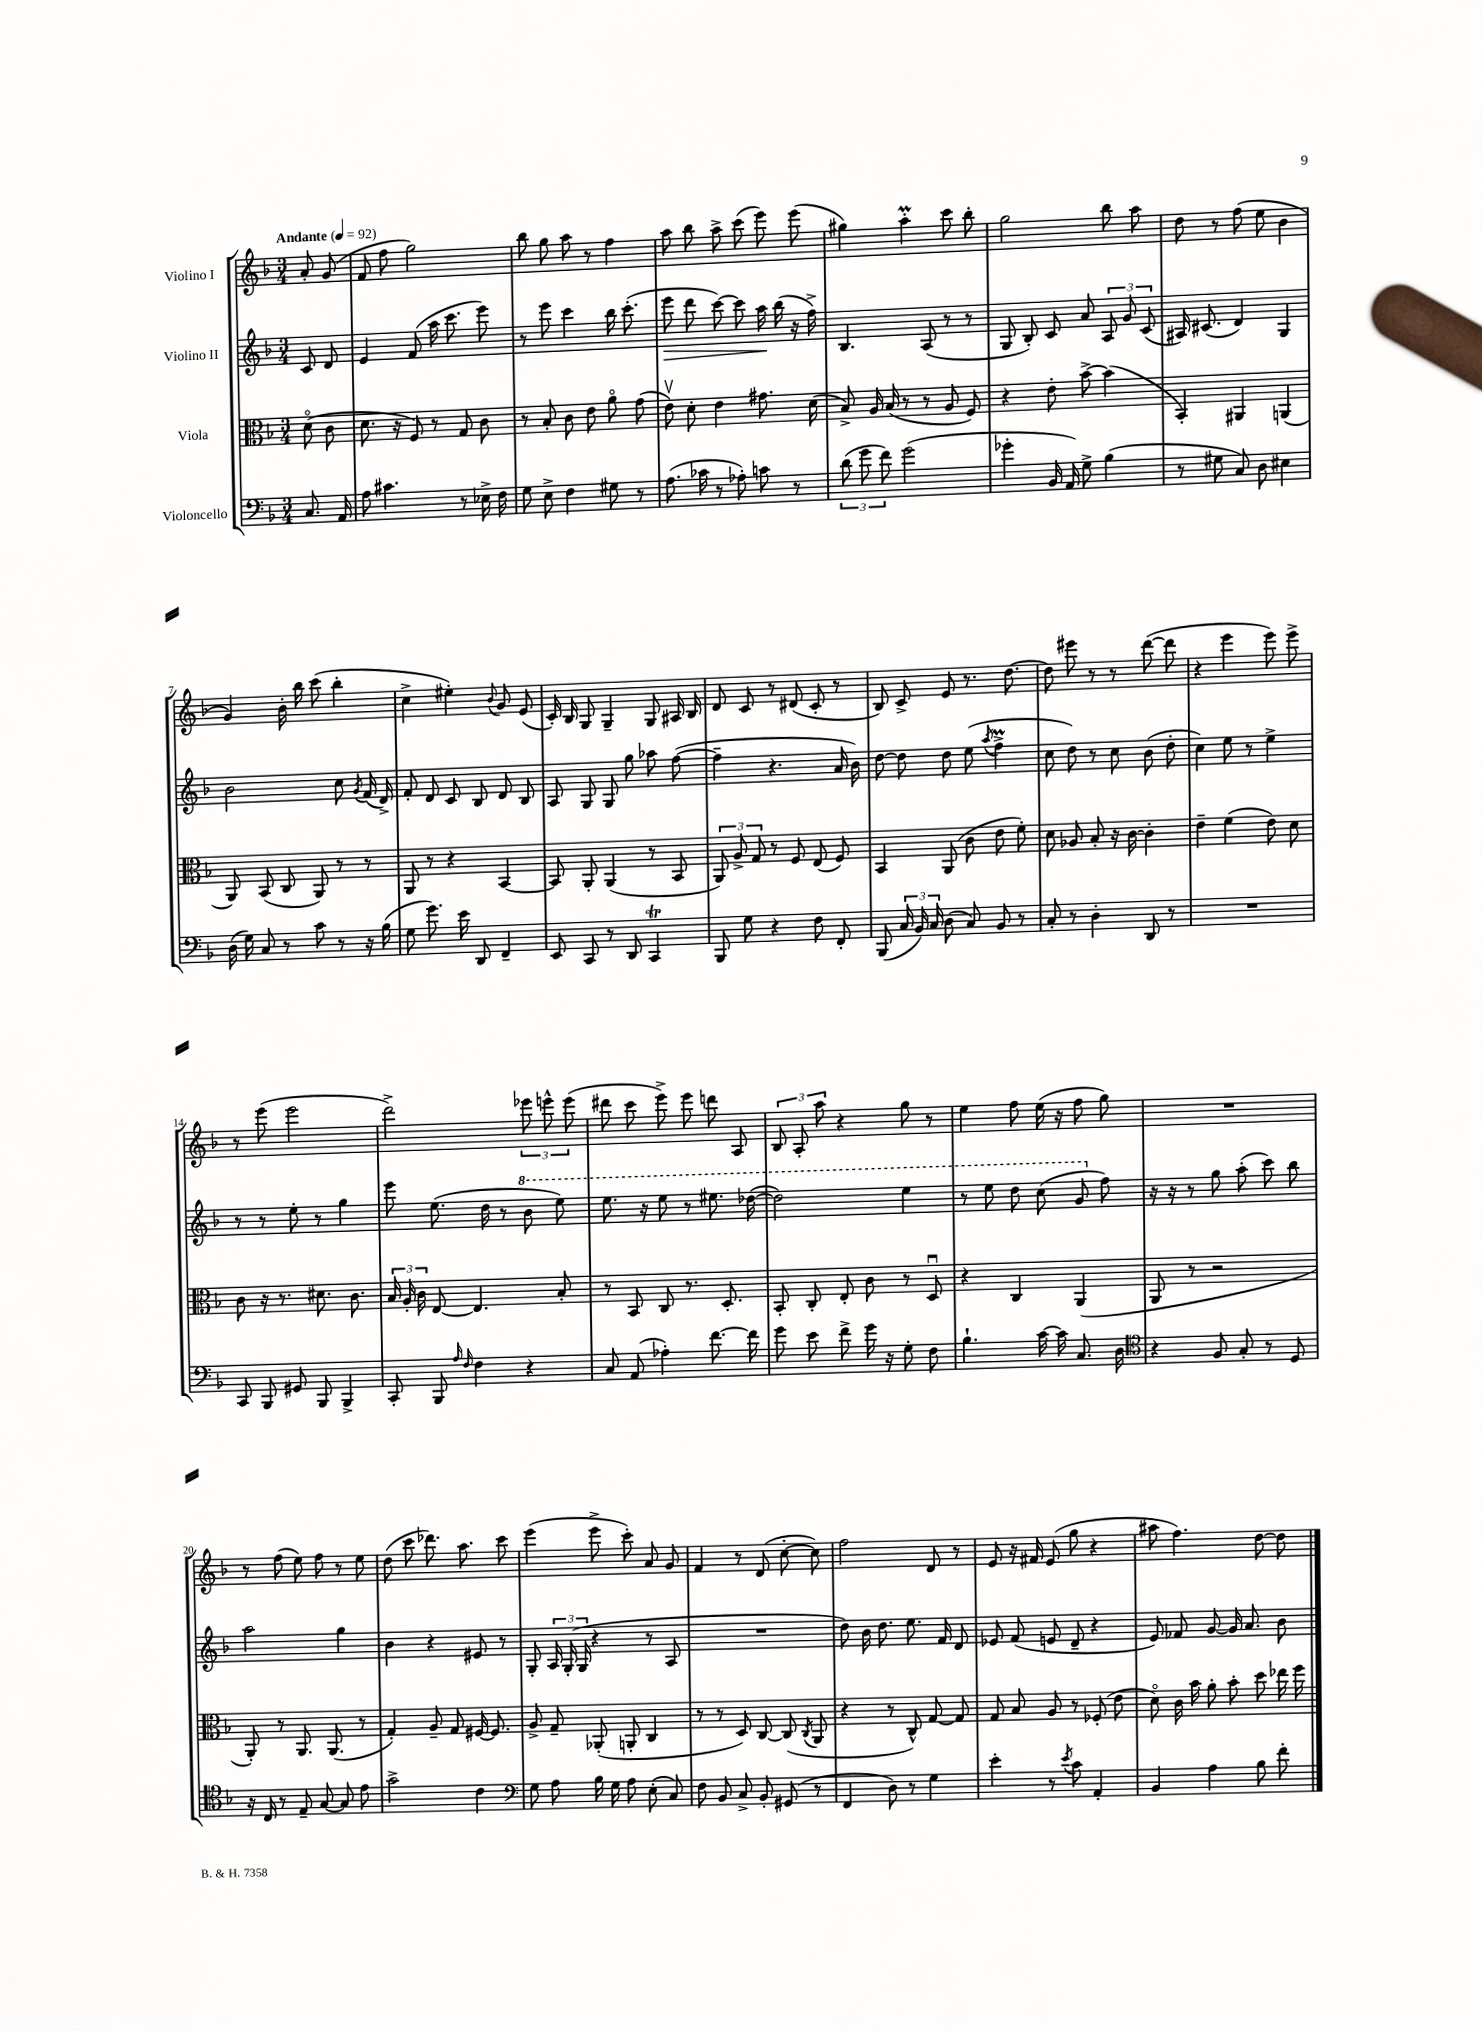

**kern	**kern	**kern	**kern
*staff4	*staff3	*staff2	*staff1
*clefF4	*clefC3	*clefG2	*clefG2
*k[b-]	*k[b-]	*k[b-]	*k[b-]
*M3/4	*M3/4	*M3/4	*M3/4
*MM92	*MM92	*MM92	*MM92
8.C	(8do	8c	8a'
.	8c	8d	(8g
16AA	.	.	.
=	=	=	=
8A	8.d	4e	8f
4.c#	.	.	8ff
.	16r	.	.
.	8F)	(8f	2gg)
.	8r	16aa	.
.	.	8.ccc	.
8r	8G	.	.
16E-^	8c	8eee)	.
16F	.	.	.
=	=	=	=
8G	8r	8r	8bb-
8E^	8B-'	8eee	8gg
4F	8c	4ccc	8aa
.	8e	.	8r
8G#	8ao	16bb-	4ff
.	.	(8.ccc'	.
8r	(8g	.	.
=	=	=	=
(8.A	8ev)	8eee	8aa
.	8d'	8ddd	8bb-
16c-	.	.	.
8r	4e	[8ccc)	8aa^
8A-')	.	8ccc]	(8ccc
8c	8.g#	16aa	8eee)
.	.	(16bb-	.
8r	.	16r	(8eee
.	(16d	16ff^)	.
=	=	=	=
(12d	8B-^)	4.B-	4gg#)
12g	.	.	.
.	16A	.	.
12f)	.	.	.
.	(16B-	.	.
(2g	8r	.	4aa'
.	8r	(8A	.
.	8A	8r	8ccc
.	8F)	8r	8bb-'
=	=	=	=
4g-'	4r	8G	2gg
.	.	8B-')	.
16BB-	8e'	8c	.
16AA)	.	.	.
8G^	[8b-^	8a	.
(4B-	(4b-]	12A	8bb-
.	.	12g	.
.	.	.	8aa
.	.	(12c	.
=	=	=	=
8r	4BB-')	16A#)	8dd
.	.	(8.c#	.
8G#	.	.	8r
8C)	4AA#	4d)	(8ff
8D	.	.	8ee
4E#	(4AA	4G	4b-
=	=	=	=
(16D	8AA)	2b-	4g)
16G)	.	.	.
8C	(8BB-	.	.
8r	8C	.	16b-'
.	.	.	16bb-
8c	8AA)	.	(8ccc
8r	8r	8cc	4bb-'
.	.	8qg	.
16r	8r	(16f	.
(16B-	.	16d^)	.
=	=	=	=
8G	8AA	8f'	4cc^
8.g)	8r	8d	.
.	4r	8c	4ee#')
16e	.	.	.
8DD	.	8B-	.
.	.	.	8qqb-
4FF~	[4BB-	8d	8g
.	.	8B-	(8e
=	=	=	=
8EE	8BB-]	8A	16c')
.	.	.	16B-
8CC	8AA'	8G	8G
8r	(4AA	8G	4G~
8DD	.	8gg	.
4CC	8r	8aa-	8G
.	8BB-	([8ff	16A#
.	.	.	16B-
=	=	=	=
8BBB-	12AA)	4ff~]	8d
.	12A^	.	.
8G	.	.	8c
.	12G	.	.
4r	8r	4.r	8r
.	8F	.	(8d#
8F	(8E	.	8c'
8FF'	8F)	16a	8r
.	.	16b-)	.
=	=	=	=
(8BBB-	4BB-	[8dd	8B-)
24C	.	8dd]	8c^
24BB-)	.	.	.
24C	.	.	.
(8D	(8AA	8dd	8e
8C)	8c	(8ee	8.r
.	.	8qaa	.
8BB-	8e	4ff^	.
.	.	.	[8.dd
8r	8f')	.	.
=	=	=	=
8C'	8d	8cc	8dd]
8r	8A-	8dd)	8eee#
4D'	8B-'	8r	8r
.	16r	8cc	8r
.	[16c	.	.
8DD	4c']	(8b-	([8ddd
8r	.	8dd'	8ddd]
=	=	=	=
2.r	4e~	4cc)	4r
.	(4f	8ee	4eee
.	.	8r	.
.	8e)	4ee^	8eee)
.	8d	.	8eee^
=	=	=	=
8CC	8c	8r	8r
8BBB-	16r	8r	(8eee
.	8.r	.	.
8GG#	.	8ee'	2eee
8BBB-	8.d#	8r	.
4BBB-^	.	4gg	.
.	8.c	.	.
=	=	=	=
8CC'	24B-	8eee	2ddd^)
.	24A'	.	.
.	24c	.	.
8BBB-	[8E	(8.ee	.
16qqA	.	.	.
16qqF	.	.	.
4F	4.E]	.	.
.	.	16dd	.
.	.	8r	.
4r	.	8bb-	12eee-
.	.	.	12eee^^
.	8B-'	8eee)	.
.	.	.	(12eee
=	=	=	=
8C	8r	8.eee	8ddd#
(8AA	8BB-	.	8ccc
.	.	16r	.
4A-')	8C	8eee	8eee^)
.	8.r	8r	8eee
[8.f	.	8.eee#	8ddd
.	8.D'	.	.
.	.	.	8A
16f]	.	([16ddd-	.
=	=	=	=
8g	8BB-'	2ddd-])	12B-
.	.	.	12A'
8e	8C'	.	.
.	.	.	12aa
8f^	8E'	.	4r
16g	8c	.	.
16r	.	.	.
8G'	8r	4eee	8gg
8F	8Du	.	8r
=	=	=	=
4.B-`	4r	8r	4ee
.	.	8eee	.
.	4C	8ddd	8ff
[16c	.	(8ccc	(16ee
16c]	.	.	16r
8.C	(4AA	8gg	8ff
.	.	8ff)	8gg)
16D	.	.	.
=	=	=	=
*clefC4	*	*	*
4r	8AA	16r	2.r
.	.	16r	.
.	8r	8r	.
8F	2r	8gg	.
8G'	.	(8aa'	.
8r	.	8ccc)	.
8D	.	8bb-	.
=	=	=	=
16r	8AA')	2aa	8r
16C	.	.	.
8r	8r	.	(8ff
8E~	8.AA	.	8ee)
[8G	.	.	8ff
.	(8.AA	.	.
8G]	.	4gg	8r
8e	8r	.	8ee
=	=	=	=
2g^	4G')	4b-	(8dd
.	.	.	8ccc
.	8A~	4r	8.ddd-)
.	8G	.	.
.	.	.	8.aa
4c	[16F#	8e#	.
.	8.F#]	.	.
.	.	8r	8ccc
=	=	=	=
*clefF4	*	*	*
8G	8A^	8G'	(4eee
8A	8G~	24A	.
.	.	(24G'	.
.	.	24G	.
16B-	(8AA-'	4r	8eee^
16G	.	.	.
8A	8AA'	.	8ccc')
(8E'	4C	8r	8a
8C)	.	8A	8g
=	=	=	=
8F	8r	2.r	4f
8BB-	8r	.	.
8C^	8D)	.	8r
8BB-'	[8C	.	(8d
(8GG#	(8C]	.	[8cc'
.	8qC	.	.
8r	8AA	.	8cc])
=	=	=	=
4FF	4r	8dd)	2ff
.	.	16b-	.
.	.	8.dd	.
8D)	8r	.	.
8r	8C^^)	8.ee	.
4G	[8G	.	8d
.	.	16f	.
.	8G]	8d	8r
=	=	=	=
4e'	8G	8e-	8e
.	8B-	(8f	16r
.	.	.	16f#
8r	8A	8e	(8e
8qe	.	.	.
8c	8r	8d~	8gg
4AA'	(8F-'	4r	4r
.	8e	.	.
=	=	=	=
4BB-	8do)	8e)	8aa#
.	16c	8f-	4.ff)
.	16b-	.	.
4A	8a'	[8g	.
.	8b-'	16g]	.
.	.	8.a	.
8B-	8dd	.	[8dd
8f'	16ee-	8b-	8dd]
.	16ff	.	.
==	==	==	==
*-	*-	*-	*-
